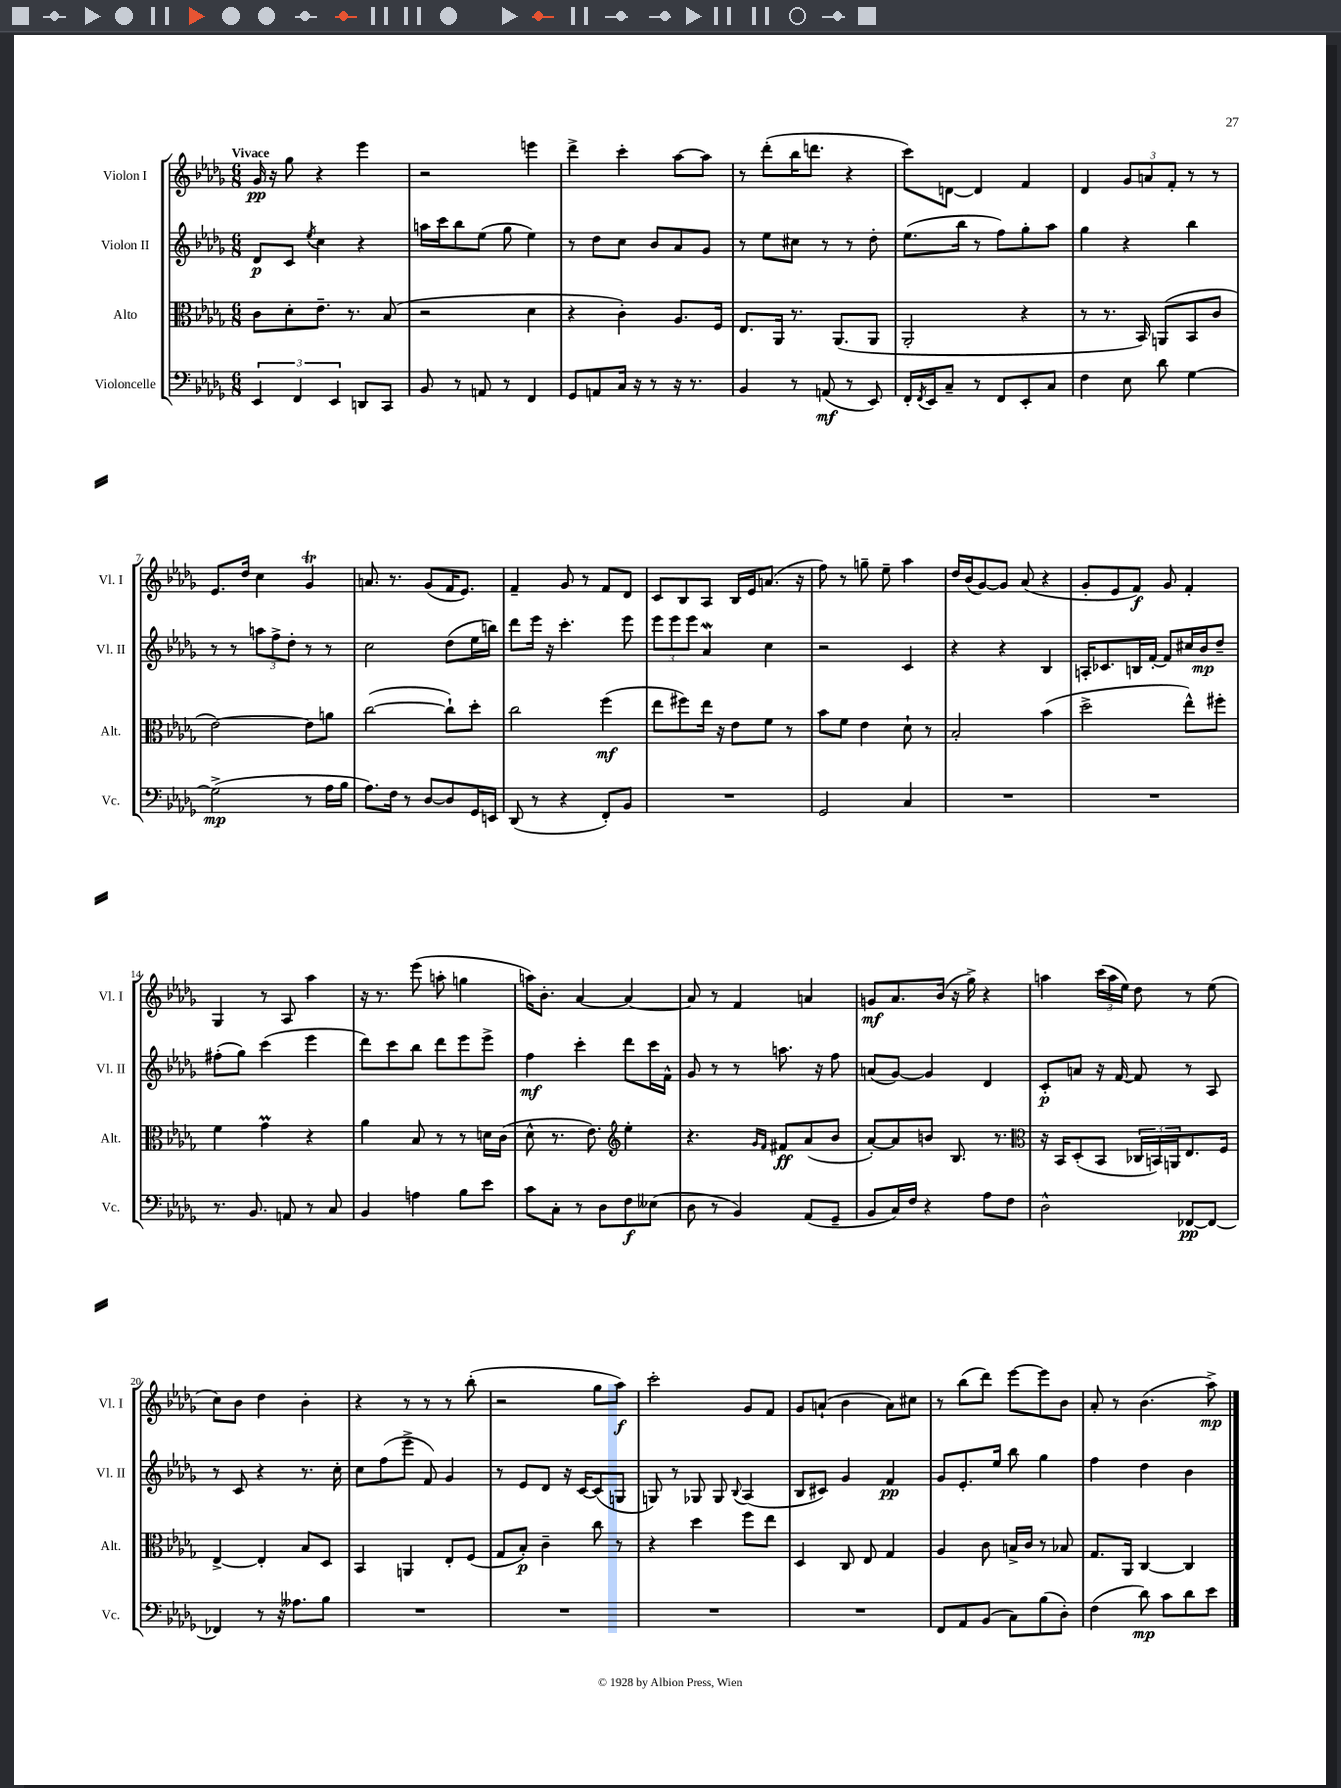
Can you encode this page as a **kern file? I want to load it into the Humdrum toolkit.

**kern	**kern	**kern	**kern
*staff4	*staff3	*staff2	*staff1
*clefF4	*clefC3	*clefG2	*clefG2
*k[b-e-a-d-g-]	*k[b-e-a-d-g-]	*k[b-e-a-d-g-]	*k[b-e-a-d-g-]
*M6/8	*M6/8	*M6/8	*M6/8
6EE-	8c	8d-	16g-
.	.	.	16r
.	8d-'	8c	8gg-
6FF	.	.	.
.	.	8qee-	.
.	8.e-~	4cc	4r
6EE-	.	.	.
.	8.r	.	.
8DD	.	4r	4eee-
8CC	(8B-	.	.
=	=	=	=
8BB-	2r	16aa	2r
.	.	16ccc	.
8r	.	8bb-	.
8AA	.	(8ee-	.
8r	.	8gg-	.
4FF	4d-	4ee-)	4eee
=	=	=	=
8GG-	4r	8r	4ddd-^
8AA	.	8dd-	.
16C	4c')	8cc	4ccc'
16r	.	.	.
8r	.	8b-	.
16r	8.A-	8a-	[8aa-
8.r	.	.	.
.	.	8g-	8aa-]
.	16F	.	.
=	=	=	=
4BB-	8.E-	8r	8r
.	.	8ee-	(8ddd-'
.	16AA-	.	.
8r	8.r	8cc#	16bb-
.	.	.	8.ddd
(8AA	.	8r	.
.	(8.AA-	.	.
8r	.	8r	4r
8EE-)	8AA-	8dd-'	.
=	=	=	=
16FF'	2AA-'	(8.ee-	8ccc)
8qFF	.	.	.
16EE-	.	.	.
8C~	.	.	[8d
.	.	16bb-	.
8r	.	8r	4d]
8FF	.	8ff)	.
8EE-'	4r	8gg-'	4f
8C	.	8aa-	.
=	=	=	=
4F	8r	4gg-	4d-
.	8.r	.	.
8E-	.	4r	12g-
.	16BB-)	.	.
.	.	.	12a
8d-	(8AA	.	.
.	.	.	12f'
[4G-	8BB-	4bb-	8r
.	8c	.	8r
=	=	=	=
(2G-^]	[2e-)	8r	8.e-
.	.	8r	.
.	.	.	16dd-
.	.	12aa	4cc
.	.	12ff^	.
.	.	12dd-'	.
8r	8e-]	8r	4g-
16A-	8a	8r	.
16B-	.	.	.
=	=	=	=
8.A-)	([2cc	2cc	8.a
16F	.	.	8.r
8r	.	.	.
[8D-	.	.	(8g-
8D-]	8cc`])	(8dd-	16f
.	.	.	8.e-)
16GG-	8dd-'	16ee-	.
16EE	.	16bb)	.
=	=	=	=
(8DD-	2cc	8ddd-	4f~
8r	.	16eee-	.
.	.	16r	.
4r	.	4.ccc'	8g-
.	.	.	8r
8FF')	(4ff	.	8f
8BB-	.	8eee-	8d-
=	=	=	=
2.r	8ee-	12eee-	8c
.	.	12eee-	.
.	8ff#)	.	8B-
.	.	12eee-	.
.	16ee-	4a-	8A-
.	16r	.	.
.	8e-	.	16B-
.	.	.	16e-
.	8f	4cc	(8.a
.	8r	.	.
.	.	.	16r
=	=	=	=
2GG-	8b-	2r	8ff)
.	8f	.	8r
.	4e-	.	8gg~
.	.	.	8ee-~
4C	8d-`	4c	4aa-
.	8r	.	.
=	=	=	=
2.r	2B-'	4r	16dd-
.	.	.	(16b-
.	.	.	[8g-)
.	.	4r	8g-]
.	.	.	(8a-
.	(4b-	4B-	4r
=	=	=	=
2.r	2dd-^	16A'	8g-'
.	.	8.c-	.
.	.	.	8e-
.	.	16B	8f)
.	.	[16f'	.
.	.	8f]	8g-
.	8ee-^^)	16cc#	4f'
.	.	16b-	.
.	8ff#'	8dd-~	.
=	=	=	=
8.r	4f	(8ff#'	4G-
.	.	8gg-)	.
8.BB-	.	.	.
.	4g-	(4ccc	8r
8AA	.	.	8A-
8r	4r	4eee-	4aa-
8C	.	.	.
=	=	=	=
4BB-	4a-	8ddd-)	16r
.	.	.	8.r
.	.	8ccc	.
4A	8B-	8bb-	(8eee-
.	8r	8ddd-	8aa'
8B-	8r	8eee-	4gg
8e-	16d	8eee-^	.
.	(16c	.	.
=	=	=	=
8c	8d-^^	4ff	16aa)
.	.	.	8.b-'
8C'	8.r	.	.
8r	.	4ccc'	[4a-
.	8.e-)	.	.
8D-	.	.	.
*	*clefG2	*	*
8F	4ee-'	8ddd-	4a-_
(8E--	.	16ccc	.
.	.	16f^^	.
=	=	=	=
8D-	4.r	8g-	8a-]
8r	.	8r	8r
4BB-)	.	8r	4f
.	16qqg-	.	.
.	16qqf	.	.
.	8f#	8.aa	.
(8AA-	(8a-	.	4a
.	.	16r	.
8GG-~	8b-	8ff	.
=	=	=	=
8BB-	[8a-')	(8a	8g
16C)	8a-]	[8g-)	8.a-
16F	.	.	.
4r	8b	4g-]	.
.	.	.	(16b-
.	8.B-	.	16r
.	.	.	16gg-^)
8A-	.	4d-	4r
.	8.r	.	.
8F	.	.	.
=	=	=	=
*	*clefC3	*	*
2D-^^	16r	8c'	4aa
.	16BB-	.	.
.	(8D-'	8a	.
.	8BB-	16r	(24ccc
.	.	.	24aa
.	.	[16f	.
.	.	.	24ee-)
.	24C-	8f]	8dd-
.	24BB)	.	.
.	24AA	.	.
[8FF-	8.E-	8r	8r
8FF-_	.	8A-	(8ee-
.	16F	.	.
=	=	=	=
4FF-]	[4E-^	8r	8cc)
.	.	8c	8b-
8r	4E-']	4r	4dd-
16r	.	.	.
8.A--	.	.	.
.	8B-	8.r	4b-'
8B-	8D-	.	.
.	.	16cc'	.
=	=	=	=
2.r	4BB-	8cc	4r
.	.	(8ff	.
.	4AA	8eee-^	8r
.	.	8f)	8r
.	8E-'	4g-	8r
.	(8F	.	(8bb-'
=	=	=	=
2.r	8G-	8r	2r
.	8B-')	8e-	.
.	4c~	8d-	.
.	.	16r	.
.	.	[16c	.
.	8cc	(8c]	8gg-
.	8r	8G	8aa-)
=	=	=	=
2.r	4r	8G)	2ccc'
.	.	8r	.
.	4dd-	8G-	.
.	.	8G-	.
.	.	8qqB-	.
.	8ff	(4A-	8g-
.	8ee-	.	8f
=	=	=	=
2.r	4D-	8B-	8g-
.	.	8c#)	(8a`
.	8C	4g-	4b-
.	8E-	.	.
.	4G-	4f	8a)
.	.	.	8cc#
=	=	=	=
8FF	4A-	8g-	8r
8AA-	.	8.e-'	(8bb-
(8BB-	8c	.	8ddd-)
.	.	16ee-	.
8C)	16B^	8bb-	[8eee-
.	16c	.	.
(8B-	8r	4gg-	8eee-]
8D-')	8B-	.	8b-
=	=	=	=
(4F	8.G-	4ff	8a-'
.	.	.	8r
.	16AA-	.	.
8d-)	[4C	4dd-	(4.b-
8c	.	.	.
8d-	4C]	4b-	.
8e-	.	.	8aa-^)
==	==	==	==
*-	*-	*-	*-
